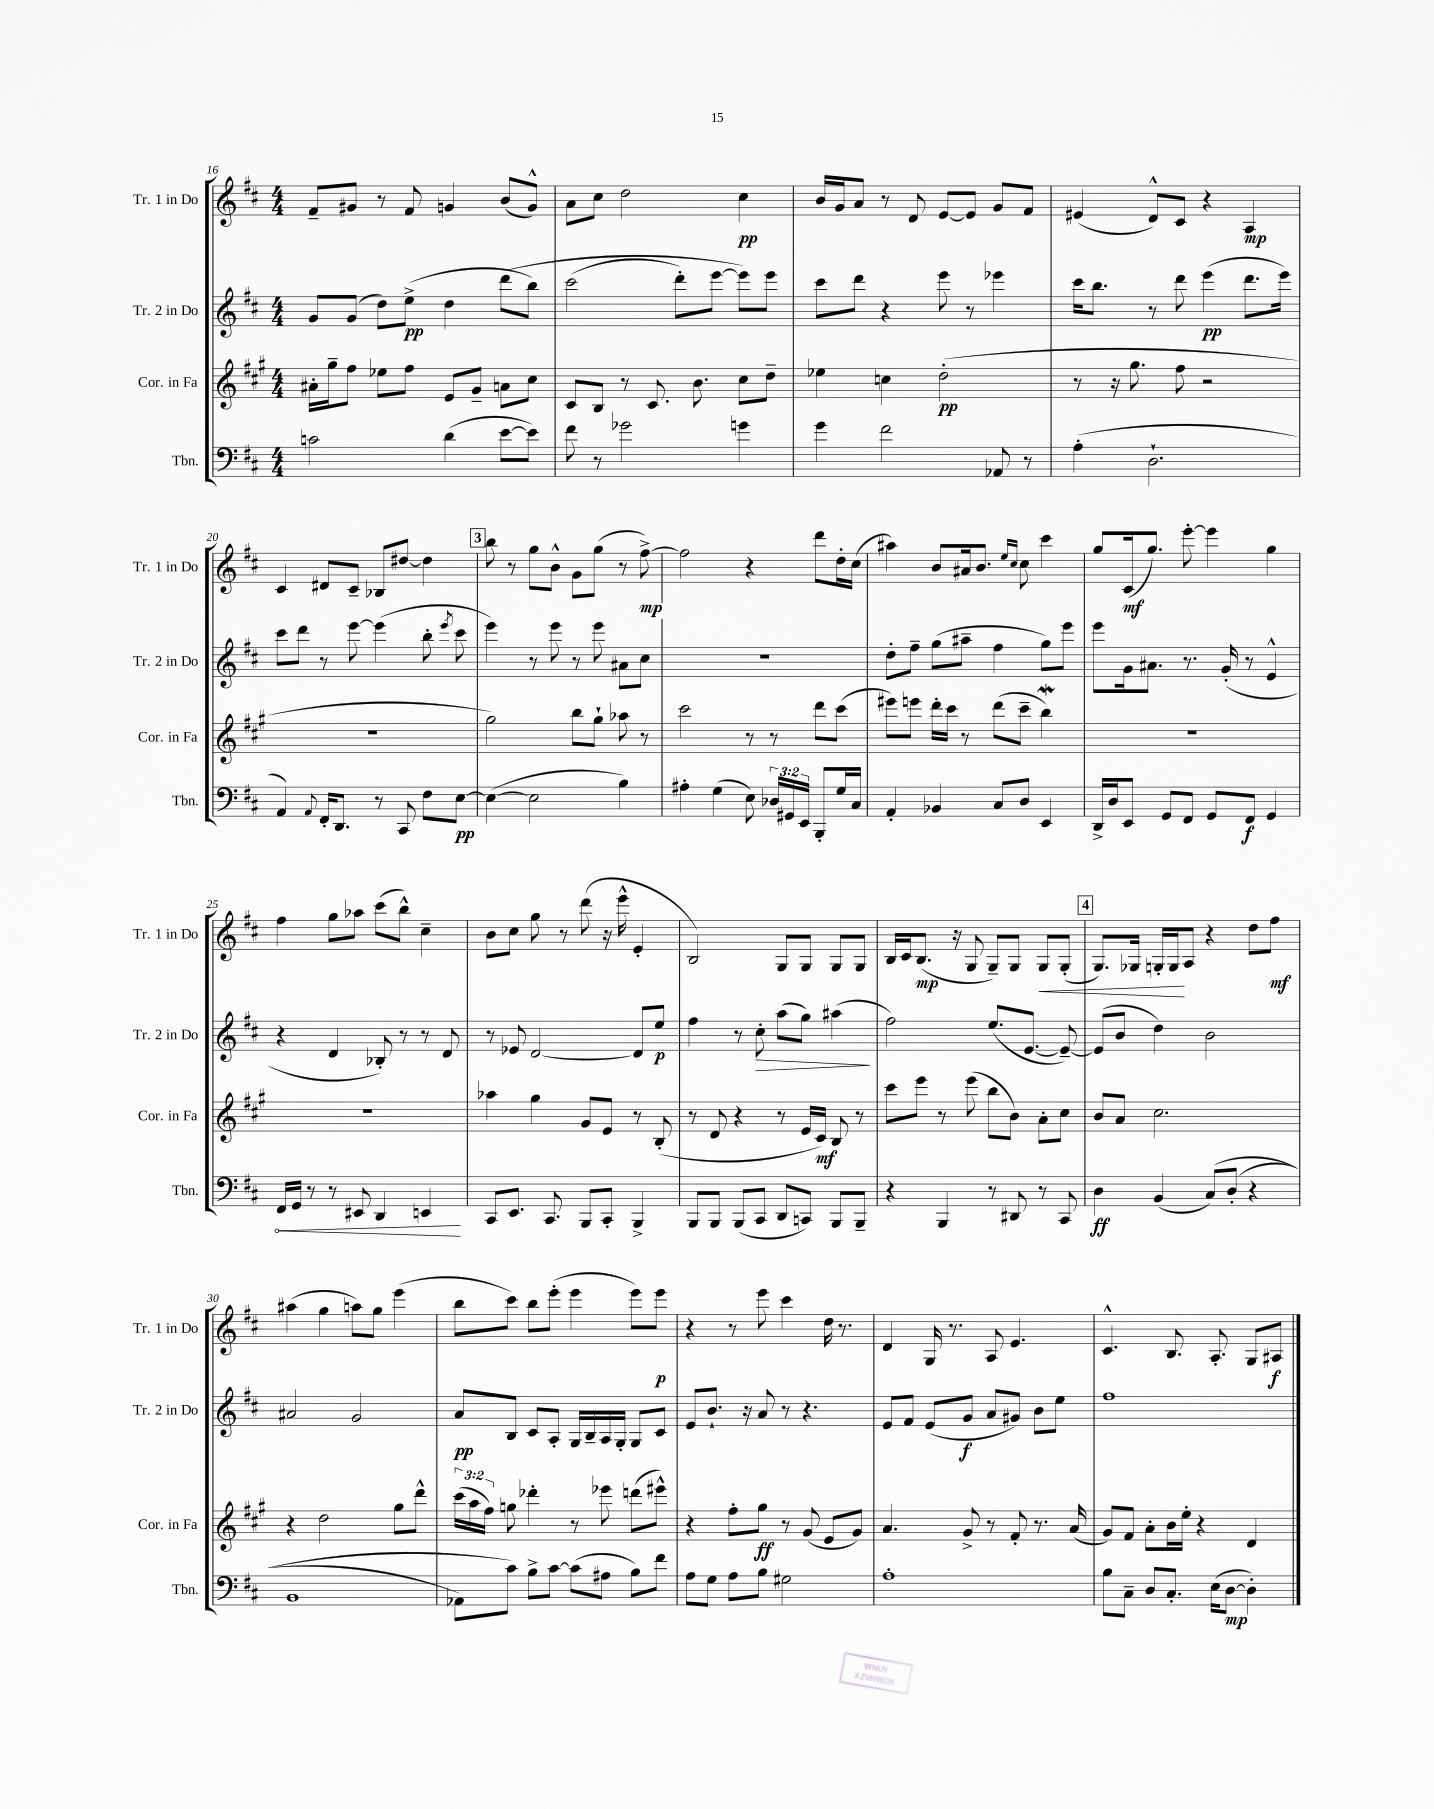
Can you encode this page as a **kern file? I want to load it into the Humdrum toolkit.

**kern	**kern	**kern	**kern
*staff4	*staff3	*staff2	*staff1
*clefF4	*clefG2	*clefG2	*clefG2
*k[f#c#]	*k[f#c#g#]	*k[f#c#]	*k[f#c#]
*M4/4	*M4/4	*M4/4	*M4/4
2c	16a#'	8g	8f#~
.	16gg#~	.	.
.	8ff#	(8g	8g#
.	8ee-	8dd)	8r
.	8ff#	(8ee^	8f#
(4d	8e	4dd	4g
.	8g#~	.	.
[8e	8a	&(8ddd	(8b
8e])	8cc#	8bb)	8g^^)
=	=	=	=
8f#	8c#	(2ccc#	8a
8r	8B	.	8cc#
2g-	8r	.	2dd
.	8.c#	.	.
.	.	8ddd')	.
.	8.b	.	.
.	.	[8eee	.
4g	8cc#	8eee]&)	4cc#
.	8dd~	8eee	.
=	=	=	=
4g	4ee-	8ccc#	16b
.	.	.	16g
.	.	8ddd	8a
2f#	4cc	4r	8r
.	.	.	8d
.	(2dd'	8eee	[8e
.	.	8r	8e]
8AA-	.	4eee-	8g
8r	.	.	8f#
=	=	=	=
(4A'	8r	16ccc#	(4e#
.	.	8.bb	.
.	16r	.	.
.	8.gg#	.	.
2.D`	.	8r	8d^^)
.	8ff#	8ddd	8c#
.	2r	(4eee	4r
.	.	8.ddd	4A
.	.	16eee)	.
=	=	=	=
4AA)	1r	8ccc#	4c#
.	.	8ddd	.
8qqAA	.	.	.
16FF#'	.	8r	8d#
8.DD	.	.	.
.	.	[8eee	8c#~
8r	.	(4eee]	8B-
8CC#	.	.	[8dd#
8F#	.	8bb'	4dd#]
.	.	8qeee	.
[8E	.	8ccc#	.
=	=	=	=
(4E_	2gg#)	4eee)	8bb
.	.	.	8r
2E]	.	8r	8gg
.	.	8eee	8b^^
.	8bb	8r	8g
.	8gg#`	8eee	(8gg
4B)	8aa-	8a#	8r
.	8r	8cc#	[8ff#^)
=	=	=	=
4A#'	2ccc#	1r	2ff#]
(4G	.	.	.
8E)	8r	.	4r
24D-	8r	.	.
24GG#	.	.	.
24EE	.	.	.
8BBB'	8ddd	.	8ddd
16G	(8ccc#	.	16dd'
16C#	.	.	(16cc#
=	=	=	=
4AA'	8eee#)	8dd'	4aa#)
.	8eee	8ff#~	.
4BB-	16ddd'	(8gg	8b
.	16ccc#	.	.
.	8r	8aa#~	16a#
.	.	.	8.b
8C#	(8ddd	4ff#	.
.	.	.	16qqee
.	.	.	16qqcc#
8D	8ccc#~	.	8cc#
4EE	4bb)	8gg)	4ccc#
.	.	8eee	.
=	=	=	=
16DD^	1r	8eee	8gg
16D	.	.	.
8EE	.	16g	(16c#
.	.	8.a#	8.gg)
8GG	.	.	.
8FF#	.	8.r	[8eee'
8GG	.	.	4eee]
.	.	(16g'	.
8FF#	.	8r	.
4GG	.	4e^^	4gg
=	=	=	=
16FF#	1r	4r	4ff#
16GG	.	.	.
8r	.	.	.
8r	.	4d	8gg
8EE#	.	.	8aa-
4DD	.	8B-')	(8ccc#
.	.	8r	8bb^^)
4EE	.	8r	4cc#~
.	.	8d	.
=	=	=	=
8CC#	4aa-	8r	8b
8.EE	.	8e-	8cc#
.	4gg#	[2d	8gg
8.CC#	.	.	.
.	.	.	8r
8BBB	8g#	.	(8ddd
8CC#'	8e	.	16r
.	.	.	16eee^^
4BBB^	8r	8d]	4e'
.	(8B'	8ee	.
=	=	=	=
8BBB	8r	4ff#	2B)
8BBB	8d	.	.
(8BBB	4r	8r	.
8CC#	.	8cc#'	.
8DD	8r	(8aa	8G
8CC)	16e	8gg)	8G
.	16c#)	.	.
8BBB	8B	(4aa#	8G
8BBB~	8r	.	8G
=	=	=	=
4r	8ccc#	2ff#)	16B
.	.	.	16c#
.	8eee	.	(8.B
4BBB	8r	.	.
.	.	.	16r
.	(8eee	.	8G
8r	8bb	(8.ee	8G~)
8DD#	8b)	.	8G
.	.	[8.e	.
8r	8a'	.	8G
8CC#	8cc#	8e~_)	(8G'
=	=	=	=
4D	8b	(8e]	8.G)
.	8a	8b	.
.	.	.	16G-
(4BB	2.cc#	4dd)	16G'
.	.	.	16G
.	.	.	8A
&(8C#)	.	2b	4r
(8D'	.	.	.
4r	.	.	8dd
.	.	.	8ff#
=	=	=	=
1BB	4r	2a#	(4aa#
.	2dd	.	4gg
.	.	2g	8aa)
.	.	.	8gg
.	8gg#	.	(4eee
.	8ddd^^	.	.
=	=	=	=
8AA-)	(24ccc#	8a	8bb
.	24aa	.	.
.	24ff#)	.	.
8c#&)	8gg	8B	8ccc#)
8B^	4ddd-'	8c#	8bb
[8c#	.	8A'	(8eee'
(8c#]	8r	16G	4eee
.	.	16B~	.
8A#	8eee-	16A	.
.	.	16G'	.
8B)	(8ddd	8G	8eee)
8f#	8eee#^^)	8c#	8eee
=	=	=	=
8A	4r	8e	4r
8G	.	8.b`	.
8A	8ff#'	.	8r
.	.	16r	.
8B	8gg#	8a	8eee
2G#	8r	8r	4ccc#
.	(8g#	4.r	.
.	8e	.	16dd
.	.	.	8.r
.	8g#)	.	.
=	=	=	=
1A'	4.a	8e	4d
.	.	8f#	.
.	.	(8e	16G
.	.	.	8.r
.	8g#^	8g	.
.	8r	8a	8A
.	8f#'	8g#)	4.e
.	8.r	8b	.
.	.	8ee	.
.	(16a	.	.
=	=	=	=
8B	8g#)	1ff#	4.c#^^
8C#~	8f#	.	.
8D	8a'	.	.
8.C#'	16b	.	8.B
.	16ee'	.	.
.	4r	.	.
(16E	.	.	8.A'
[8D	.	.	.
4D'])	4d	.	8G
.	.	.	8A#
==	==	==	==
*-	*-	*-	*-
